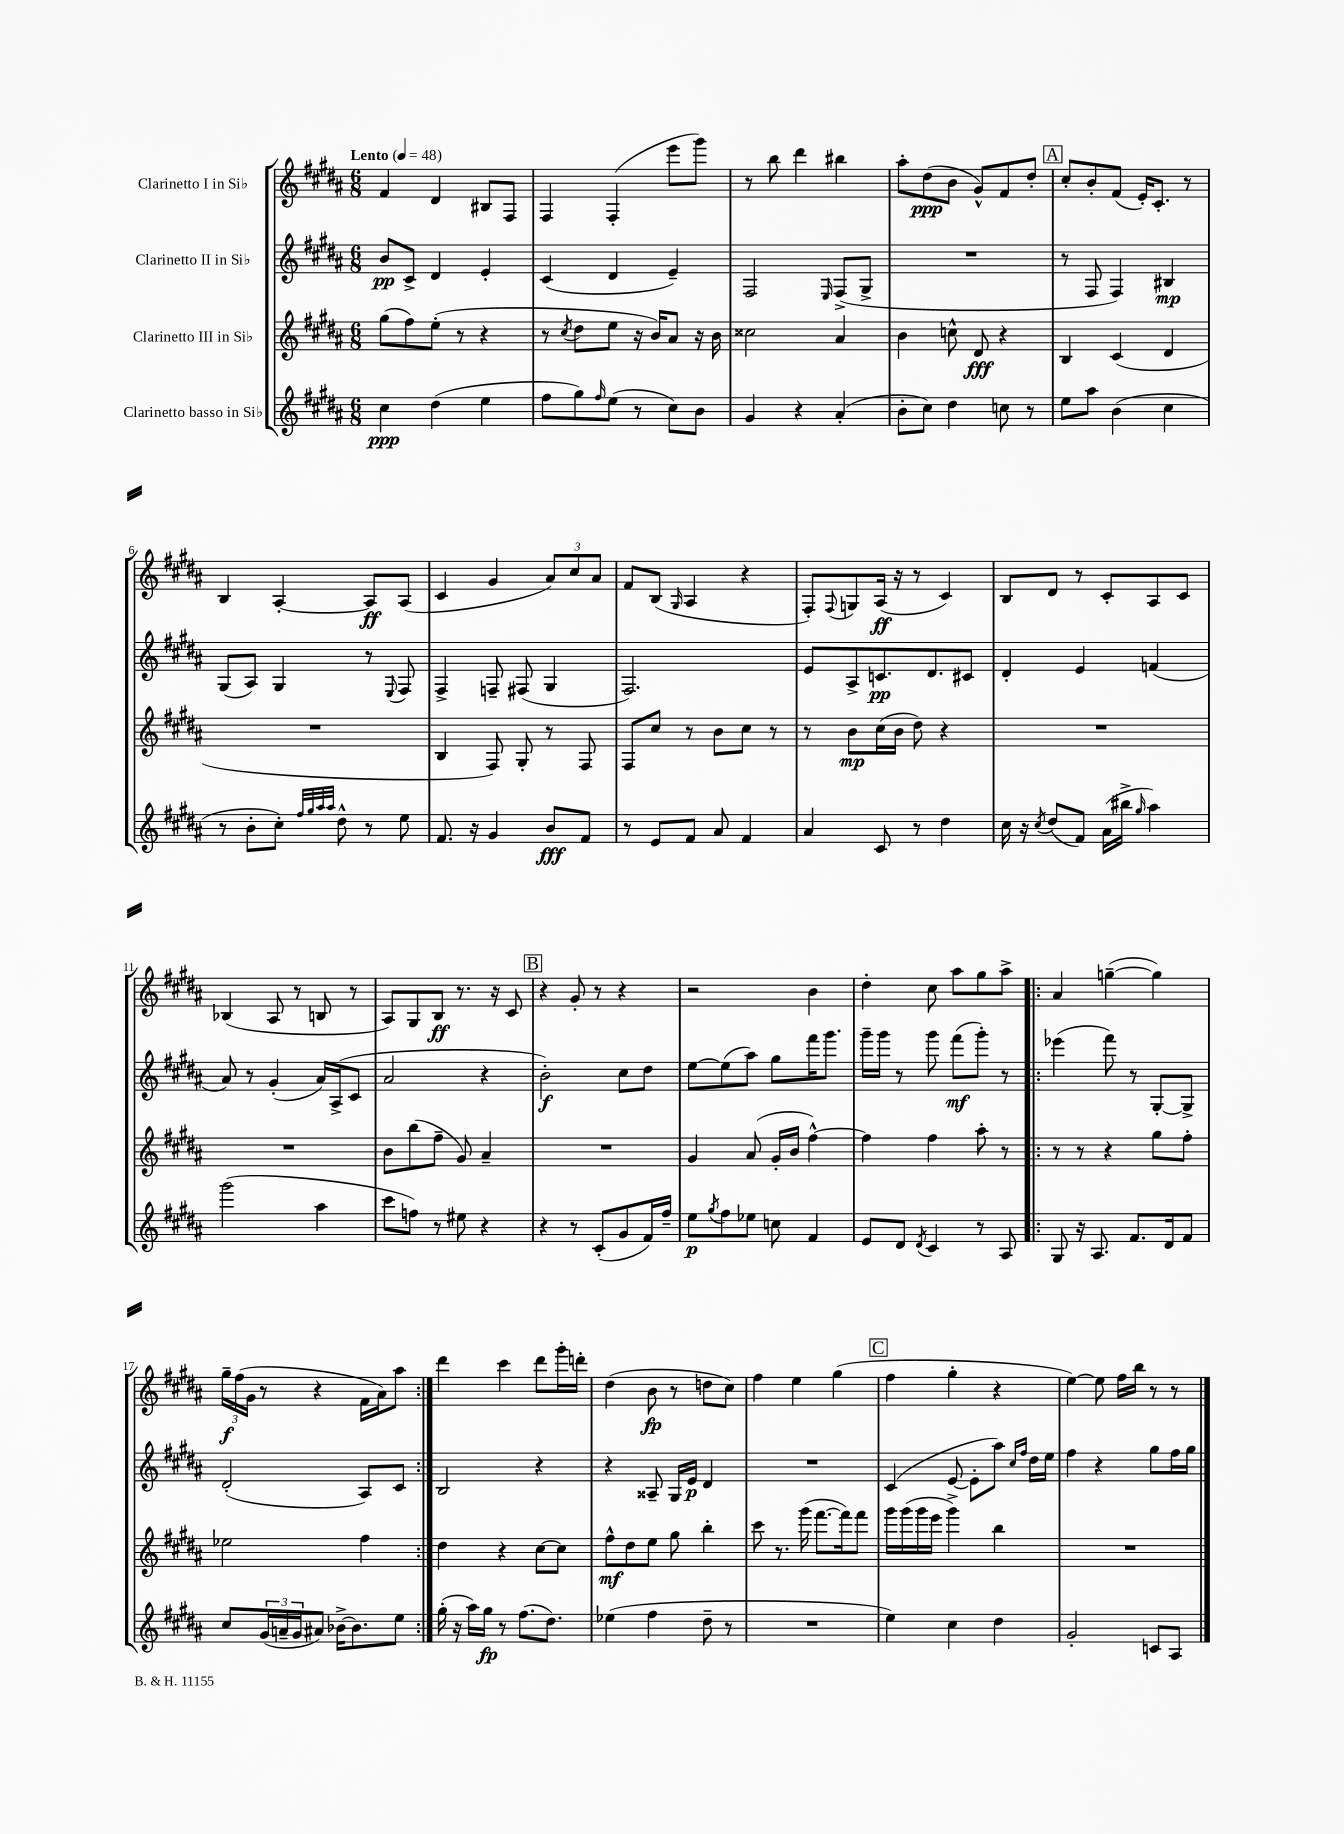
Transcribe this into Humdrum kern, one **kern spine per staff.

**kern	**kern	**kern	**kern
*staff4	*staff3	*staff2	*staff1
*clefG2	*clefG2	*clefG2	*clefG2
*k[f#c#g#d#a#]	*k[f#c#g#d#a#]	*k[f#c#g#d#a#]	*k[f#c#g#d#a#]
*M6/8	*M6/8	*M6/8	*M6/8
*MM48	*MM48	*MM48	*MM48
4cc#	(8gg#	8b	4f#
.	8ff#)	8c#^	.
(4dd#	(8ee'	4d#	4d#
.	8r	.	.
4ee	4r	4e'	8B#
.	.	.	8F#
=	=	=	=
8ff#	8r	(4c#	4F#
.	8qcc#	.	.
8gg#)	8dd#	.	.
16qqff#	.	.	.
(8ee	8ee	4d#	(4F#'
8r	16r	.	.
.	16b)	.	.
8cc#)	8a#	4e~)	8eee
8b	16r	.	8ggg#)
.	16b	.	.
=	=	=	=
4g#	2cc##	2F#	8r
.	.	.	8bb
4r	.	.	4ddd#
.	.	16qqE	.
(4a#'	4a#	(8F#^	4bb#
.	.	8G#^	.
=	=	=	=
8b'	4b	2.r	8aa#'
8cc#)	.	.	(8dd#
4dd#	8cc^^	.	8b
.	8d#	.	8g#^^)
8cc	4r	.	8f#
8r	.	.	8dd#'
=	=	=	=
8ee	4B	8r	8cc#'
8aa#	.	8F#	8b'
(4b	(4c#	4F#)	(8f#
.	.	.	16e')
.	.	.	8.c#'
4cc#	4d#	4B#	.
.	.	.	8r
=	=	=	=
8r	2.r	(8G#	4B
8b'	.	8A#)	.
8cc#')	.	4G#	[4A#'
32qqff#	.	.	.
32qqgg#	.	.	.
32qqaa#	.	.	.
32qqaa#	.	.	.
8dd#^^	.	.	.
8r	.	8r	8A#]
.	.	8qqE	.
8ee	.	8F#	(8A#
=	=	=	=
8.f#	4B	4F#^	4c#
16r	.	.	.
4g#	8F#)	8F~	4g#
.	8G#'	(8F#	.
8b	8r	4G#	12a#)
.	.	.	12cc#
8f#	8F#	.	.
.	.	.	12a#
=	=	=	=
8r	8F#	2.F#)	8f#
8e	8cc#	.	(8B
.	.	.	16qqG#
8f#	8r	.	4A#
8a#	8b	.	.
4f#	8cc#	.	4r
.	8r	.	.
=	=	=	=
4a#	8r	8e	8F#')
.	.	.	8qqF#
.	8b	8A#^	8G
8c#	(16cc#	8.c	(16A#
.	16b	.	16r
8r	8dd#)	.	8r
.	.	8.d#	.
4dd#	4r	.	4c#)
.	.	8c#	.
=	=	=	=
16cc#	2.r	4d#'	8B
16r	.	.	.
8qcc#	.	.	.
(8dd#	.	.	8d#
8f#)	.	4e	8r
(16a#	.	.	8c#'
16bb#^	.	.	.
16qqgg#	.	.	.
4aa#)	.	(4f	8A#
.	.	.	8c#
=	=	=	=
(2ggg#	2.r	8a#)	(4B-
.	.	8r	.
.	.	(4g#'	8A#
.	.	.	8r
4aa#	.	16a#)	8B
.	.	(16A#^	.
.	.	8c#	8r
=	=	=	=
8ccc#	8b	2a#	8A#)
8ff)	(8bb	.	8G#
8r	8ff#~	.	8B
8ee#	8g#)	.	8.r
4r	4a#~	4r	.
.	.	.	16r
.	.	.	8c#
=	=	=	=
4r	2.r	2b')	4r
8r	.	.	8g#'
(8c#'	.	.	8r
8g#	.	8cc#	4r
16f#)	.	8dd#	.
16ff#~	.	.	.
=	=	=	=
8ee	4g#	[8ee	2r
8qgg#	.	.	.
8ff#	.	(8ee]	.
8ee-	(8a#	8aa#)	.
8cc	16g#'	8gg#	.
.	16b	.	.
4f#	[4ff#^^)	16fff#	4b
.	.	8.ggg#	.
=	=	=	=
8e	4ff#]	16ggg#~	4dd#'
.	.	16ggg#	.
8d#	.	8r	.
8qd#	.	.	.
4c#	4ff#	8ggg#	8cc#
.	.	(8fff#	8aa#
8r	8aa#'	8ggg#')	8gg#
8A#	8r	8r	8aa#^
=!|:	=!|:	=!|:	=!|:
8G#	8r	(4eee-	4a#
16r	8r	.	.
8.A#	.	.	.
.	4r	8fff#)	([4gg~
8.f#	.	8r	.
.	8gg#	[8G#'	4gg])
16d#	.	.	.
8f#	8ff#'	8G#^]	.
=	=	=	=
8cc#	2ee-	(2d#'	24gg#~
.	.	.	(24ff#
.	.	.	24g#
(24g#	.	.	8r
24a~	.	.	.
24g#	.	.	.
8a#)	.	.	4r
[16b-^	.	.	.
8.b-]	.	.	.
.	4ff#	8A#)	16f#
.	.	.	16a#)
8ee	.	8c#	8aa#
=:|!	=:|!	=:|!	=:|!
(16gg#'	4dd#	2B	4ddd#
16r	.	.	.
16aa#)	.	.	.
16gg#	.	.	.
8r	4r	.	4ccc#
(8.ff#	.	.	.
.	[8cc#	4r	8ddd#
8.dd#)	.	.	.
.	8cc#]	.	16ggg#'
.	.	.	16ddd'
=	=	=	=
(4ee-	8ff#^^	4r	(4dd#
.	8dd#	.	.
4ff#	8ee	8A##~	8b
.	8gg#	16G#	8r
.	.	16e	.
8dd#~	4bb'	4d#	8dd
8r	.	.	8cc#)
=	=	=	=
2.r	8ccc#	2.r	4ff#
.	8.r	.	.
.	.	.	4ee
.	(16ggg#	.	.
.	[8.fff#	.	.
.	.	.	(4gg#
.	16fff#])	.	.
.	8fff#	.	.
=	=	=	=
4ee)	16ggg#	(4c#	4ff#
.	(16ggg#	.	.
.	16ggg#	.	.
.	16eee	.	.
4cc#	4ggg#^)	[8e	4gg#'
.	.	8e']	.
4dd#	4bb	8aa#)	4r
.	.	16qqcc#	.
.	.	16qqff#	.
.	.	16dd#	.
.	.	16ee	.
=	=	=	=
2g#'	2.r	4ff#	[4ee)
.	.	4r	8ee]
.	.	.	16ff#
.	.	.	16bb
8c	.	8gg#	8r
8A#	.	16ff#	8r
.	.	16gg#	.
==	==	==	==
*-	*-	*-	*-
